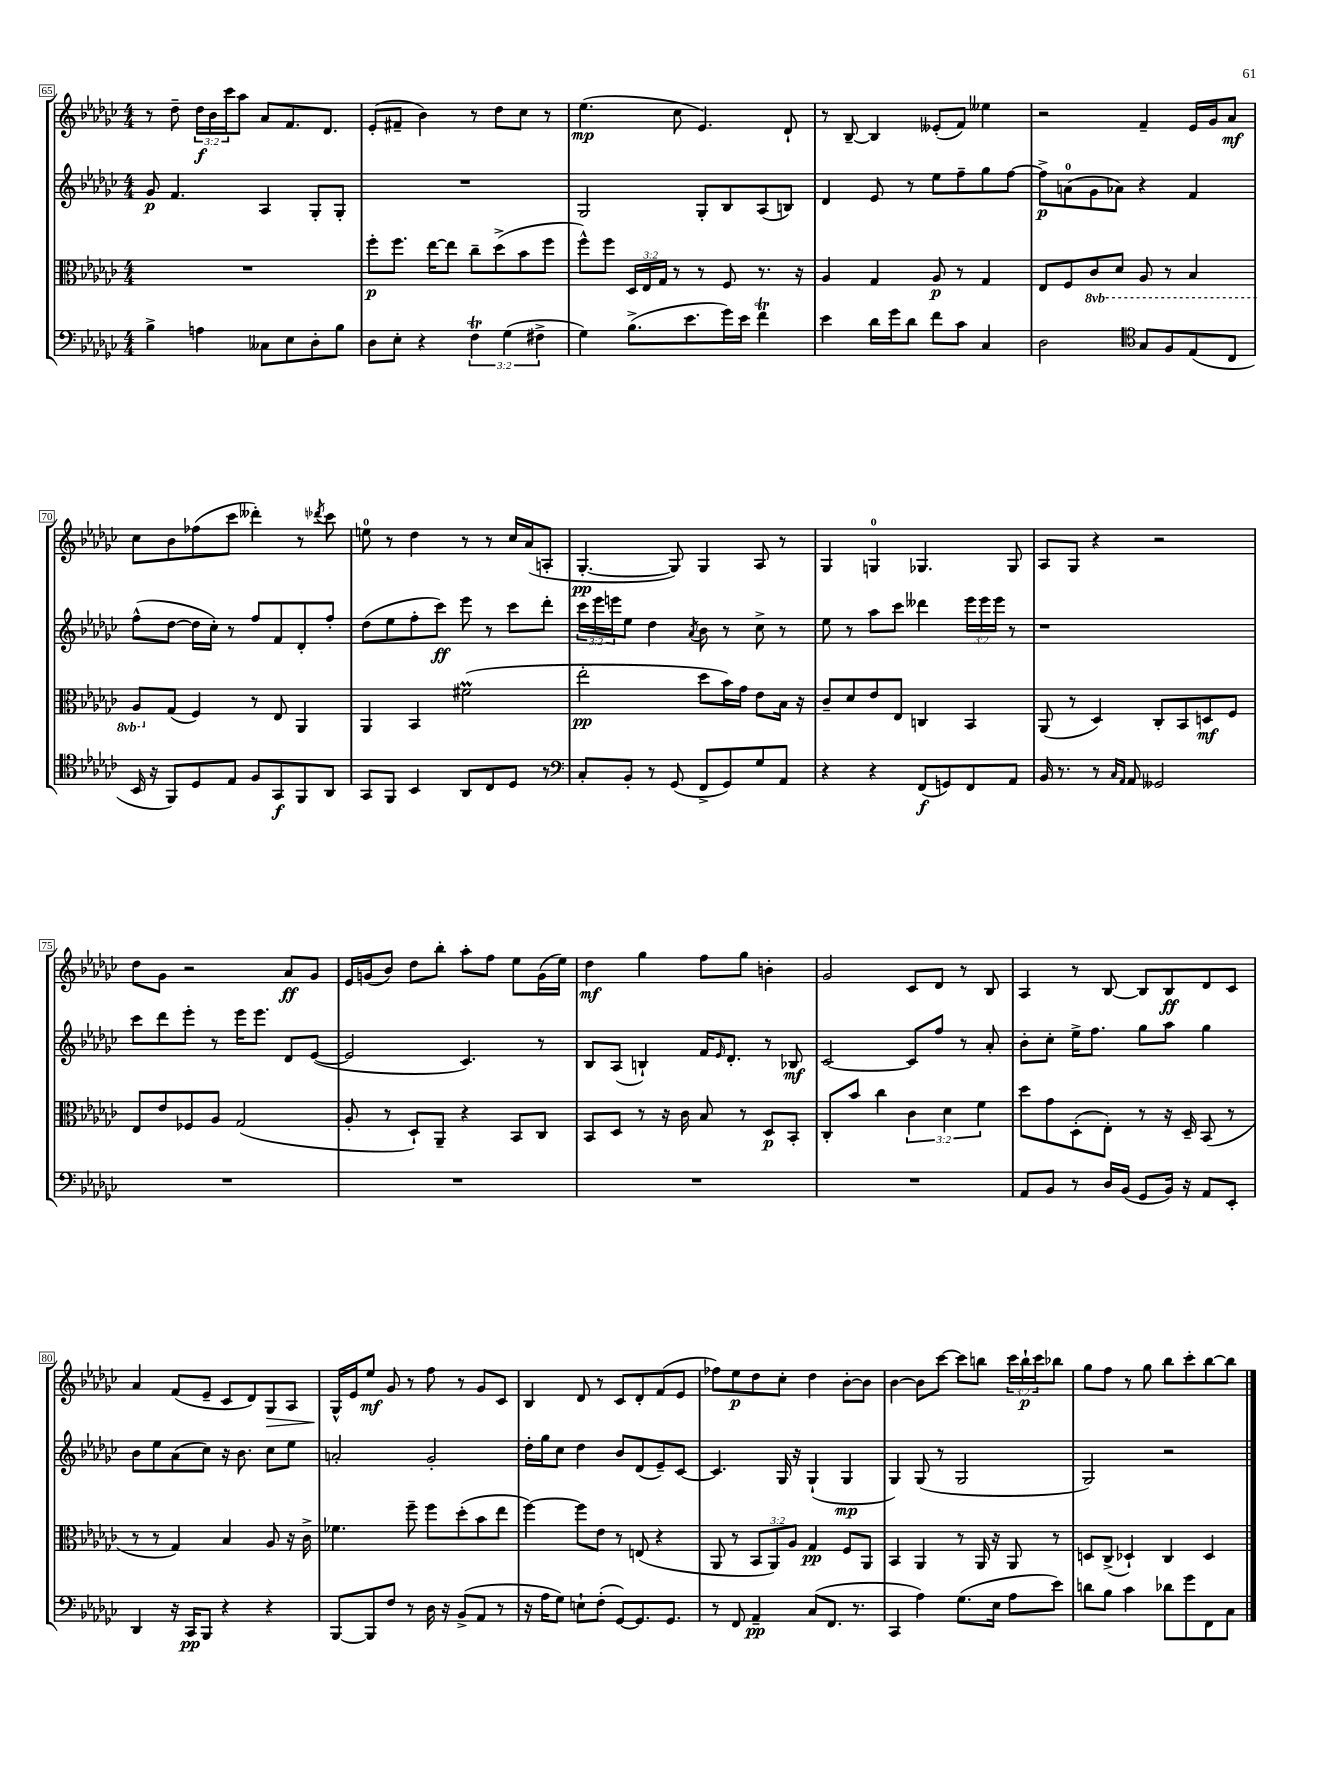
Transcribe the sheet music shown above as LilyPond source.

<<
\new StaffGroup <<
\new Staff = "s0" {
    \clef treble \key ges \major \numericTimeSignature \time 4/4 \override Staff.TupletNumber.text = #tuplet-number::calc-fraction-text
    r8 des''8-- \tuplet 3/2 { des''16\f bes'16 ces'''16 } aes''8 aes'8 f'8. des'8. |
    ees'8-.( fis'8-- bes'4) r8 des''8 ces''8 r8 |
    ees''4.\mp( ces''8 ees'4.) des'8-! |
    r8 bes8~-- bes4 eeses'8-.( f'8) eeses''4 |
    r2 f'4-- ees'16 ges'16 aes'8\mf |
    ces''8 bes'8 fes''8( ces'''8 deses'''4-.) r8 \acciaccatura { des'''8 } ces'''8 |
    e''8-0 r8 des''4 r8 r8 ces''16 aes'16( a8-. |
    ges4.~-.\pp ges8) ges4 aes8 r8 |
    ges4 g4-0 ges4. ges8 |
    aes8 ges8 r4 r2 |
    des''8 ges'8 r2 aes'8\ff ges'8 |
    ees'16 g'16( bes'8) des''8 bes''8-. aes''8-. f''8 ees''8 g'16( ees''16) |
    des''4\mf ges''4 f''8 ges''8 b'4-. |
    ges'2 ces'8 des'8 r8 bes8 |
    aes4 r8 bes8~ bes8 bes8\ff des'8 ces'8 |
    aes'4 f'8( ees'8-- ces'8 des'8) ges8\> aes8 |
    ges16-^\! ees'16 ees''8\mf ges'8 r8 f''8 r8 ges'8 ces'8 |
    bes4 des'8 r8 ces'8 des'8-. f'8( ees'8 |
    fes''8) ees''8\p des''8 ces''8-. des''4 bes'8~-. bes'8 |
    bes'4~ bes'8 ces'''8~ ces'''8 b''8 \tuplet 3/2 { ces'''16 b''16-!\p ces'''16 } bes''8 |
    ges''8 f''8 r8 ges''8 bes''8 ces'''8-. bes''8~ bes''8 \bar "|." |
}
\new Staff = "s1" {
    \clef treble \key ges \major \numericTimeSignature \time 4/4 \override Staff.TupletNumber.text = #tuplet-number::calc-fraction-text
    ges'8\p f'4. aes4 ges8-. ges8-. |
    R1 |
    ges2 ges8-. bes8 aes8( b8) |
    des'4 ees'8 r8 ees''8 f''8-- ges''8 f''8~ |
    f''8->\p a'8-0( ges'8 aes'8) r4 f'4 |
    f''8-^( des''8~ des''16 ces''16-.) r8 f''8 f'8 des'8-. f''8-. |
    des''8( ees''8 f''8-. ces'''8\ff) ees'''8 r8 ces'''8 des'''8-. |
    \tuplet 3/2 { ces'''16 ees'''16 e'''16 } ees''8 des''4 \acciaccatura { aes'8 } bes'8 r8 ces''8-> r8 |
    ees''8 r8 aes''8 ces'''8 deses'''4 \tuplet 3/2 { ees'''16 ees'''16 ees'''16 } r8 |
    r1 |
    ces'''8 des'''8 ees'''8-. r8 ees'''16 ees'''8. des'8 ees'8~( |
    ees'2 ces'4.) r8 |
    bes8 aes8( b4-!) f'16 \grace { ees'16 } des'8.-. r8 bes8\mf |
    ces'2~ ces'8 f''8 r8 aes'8-. |
    bes'8-. ces''8-. ees''16-> f''8. ges''8 aes''8 ges''4 |
    bes'8 ees''8 aes'8( ces''8) r16 bes'8. ces''8 ees''8 |
    a'2-. ges'2-. |
    des''16-. ges''16 ces''8 des''4 bes'8 des'8( ees'8--) ces'8~ |
    ces'4. ges16 r16 ges4-!( ges4\mp |
    ges4) ges8( r8 ges2 |
    ges2) r2 \bar "|." |
}
\new Staff = "s2" {
    \clef alto \key ges \major \numericTimeSignature \time 4/4 \override Staff.TupletNumber.text = #tuplet-number::calc-fraction-text \set Staff.ottavationMarkups = #ottavation-simple-ordinals
    R1 |
    f''8-.\p f''8. ees''16~ ees''8 ces''8-- des''8->( bes'8 f''8 |
    f''8-^) f''8 \tuplet 3/2 { des16 ees16 ges16 } r8 r8 f8 r8. r16 |
    aes4 ges4 aes8\p r8 ges4 |
    ees8 f8 \ottava #-1 ces8 des8 aes,8 r8 bes,4 |
    aes,8 \ottava #0 ges8( f4) r8 ees8 aes,4 |
    aes,4 bes,4 fis'2\prall( |
    ees''2-.\pp des''8 bes'16) ges'16 ees'8 bes16 r16 |
    ces'8-- des'8 ees'8 ees8 c4 bes,4 |
    aes,8( r8 des4) ces8-. bes,8 d8\mf f8 |
    ees8 ees'8 fes8 aes8 ges2( |
    aes8-. r8 des8-!) aes,8-- r4 bes,8 ces8 |
    bes,8 des8 r8 r16 ces'16 bes8 r8 des8\p bes,8-. |
    ces8-. bes'8 ces''4 \tuplet 3/2 { ces'4 des'4 f'4 } |
    des''8 ges'8 des8-.( ees8-.) r8 r16 des16-- bes,8( r8 |
    r8 r8 ges4) bes4 aes8 r16 ces'16-> |
    fes'4. f''8-- f''8 des''8-.( bes'8 ees''8 |
    f''4~) f''8 ees'8 r8 e8( r4 |
    aes,8 r8 \tuplet 3/2 { bes,8 aes,8) aes8 } ges4\pp f8 aes,8 |
    bes,4 aes,4 r8 aes,16 r16 aes,8 r8 |
    d8 ces8->( des4-!) ces4 des4 \bar "|." |
}
\new Staff = "s3" {
    \clef bass \key ges \major \numericTimeSignature \time 4/4 \override Staff.TupletNumber.text = #tuplet-number::calc-fraction-text
    bes4-> a4 ceses8 ees8 des8-. bes8 |
    des8 ees8-. r4 \tuplet 3/2 { f4\trill ges4( fis4-> } |
    ges4) bes8.->( ees'8. ges'16) ees'16 f'4\trill |
    ees'4 des'16 ges'16 des'8 f'8 ces'8 ces4 |
    des2 \clef tenor ges8 f8 ees8( ces8 |
    bes,16 r16 f,8) des8 ees8 f8 ges,8\f f,8 aes,8 |
    ges,8 f,8 bes,4 aes,8 ces8 des8 r8 |
    \clef bass ces8-. bes,8-. r8 ges,8( f,8-> ges,8) ges8 aes,8 |
    r4 r4 f,8\f( g,8) f,8 aes,8 |
    bes,16 r8. r8 \grace { ces16 aes,16 } aes,8 geses,2 |
    R1 |
    R1 |
    R1 |
    R1 |
    aes,8 bes,8 r8 des16 bes,16( ges,8 bes,16) r16 aes,8 ees,8-. |
    des,4 r16 ces,16\pp bes,,8 r4 r4 |
    bes,,8~ bes,,8 f8 r8 des16 r16 bes,8->( aes,8 r8 |
    r16 aes16 ges8) e8-! f8-.( ges,8~) ges,8. ges,8. |
    r8 f,8 aes,4--\pp ces8( f,8. r8. |
    ces,4 aes4) ges8.( ees16 aes8 ees'8) |
    d'8 bes8 ces'4 des'8 ges'8 f,8 ces8 \bar "|." |
}
>>
>>
\layout { \context { \Score currentBarNumber = #65 \override BarNumber.stencil = #(make-stencil-boxer 0.1 0.3 ly:text-interface::print) } }
